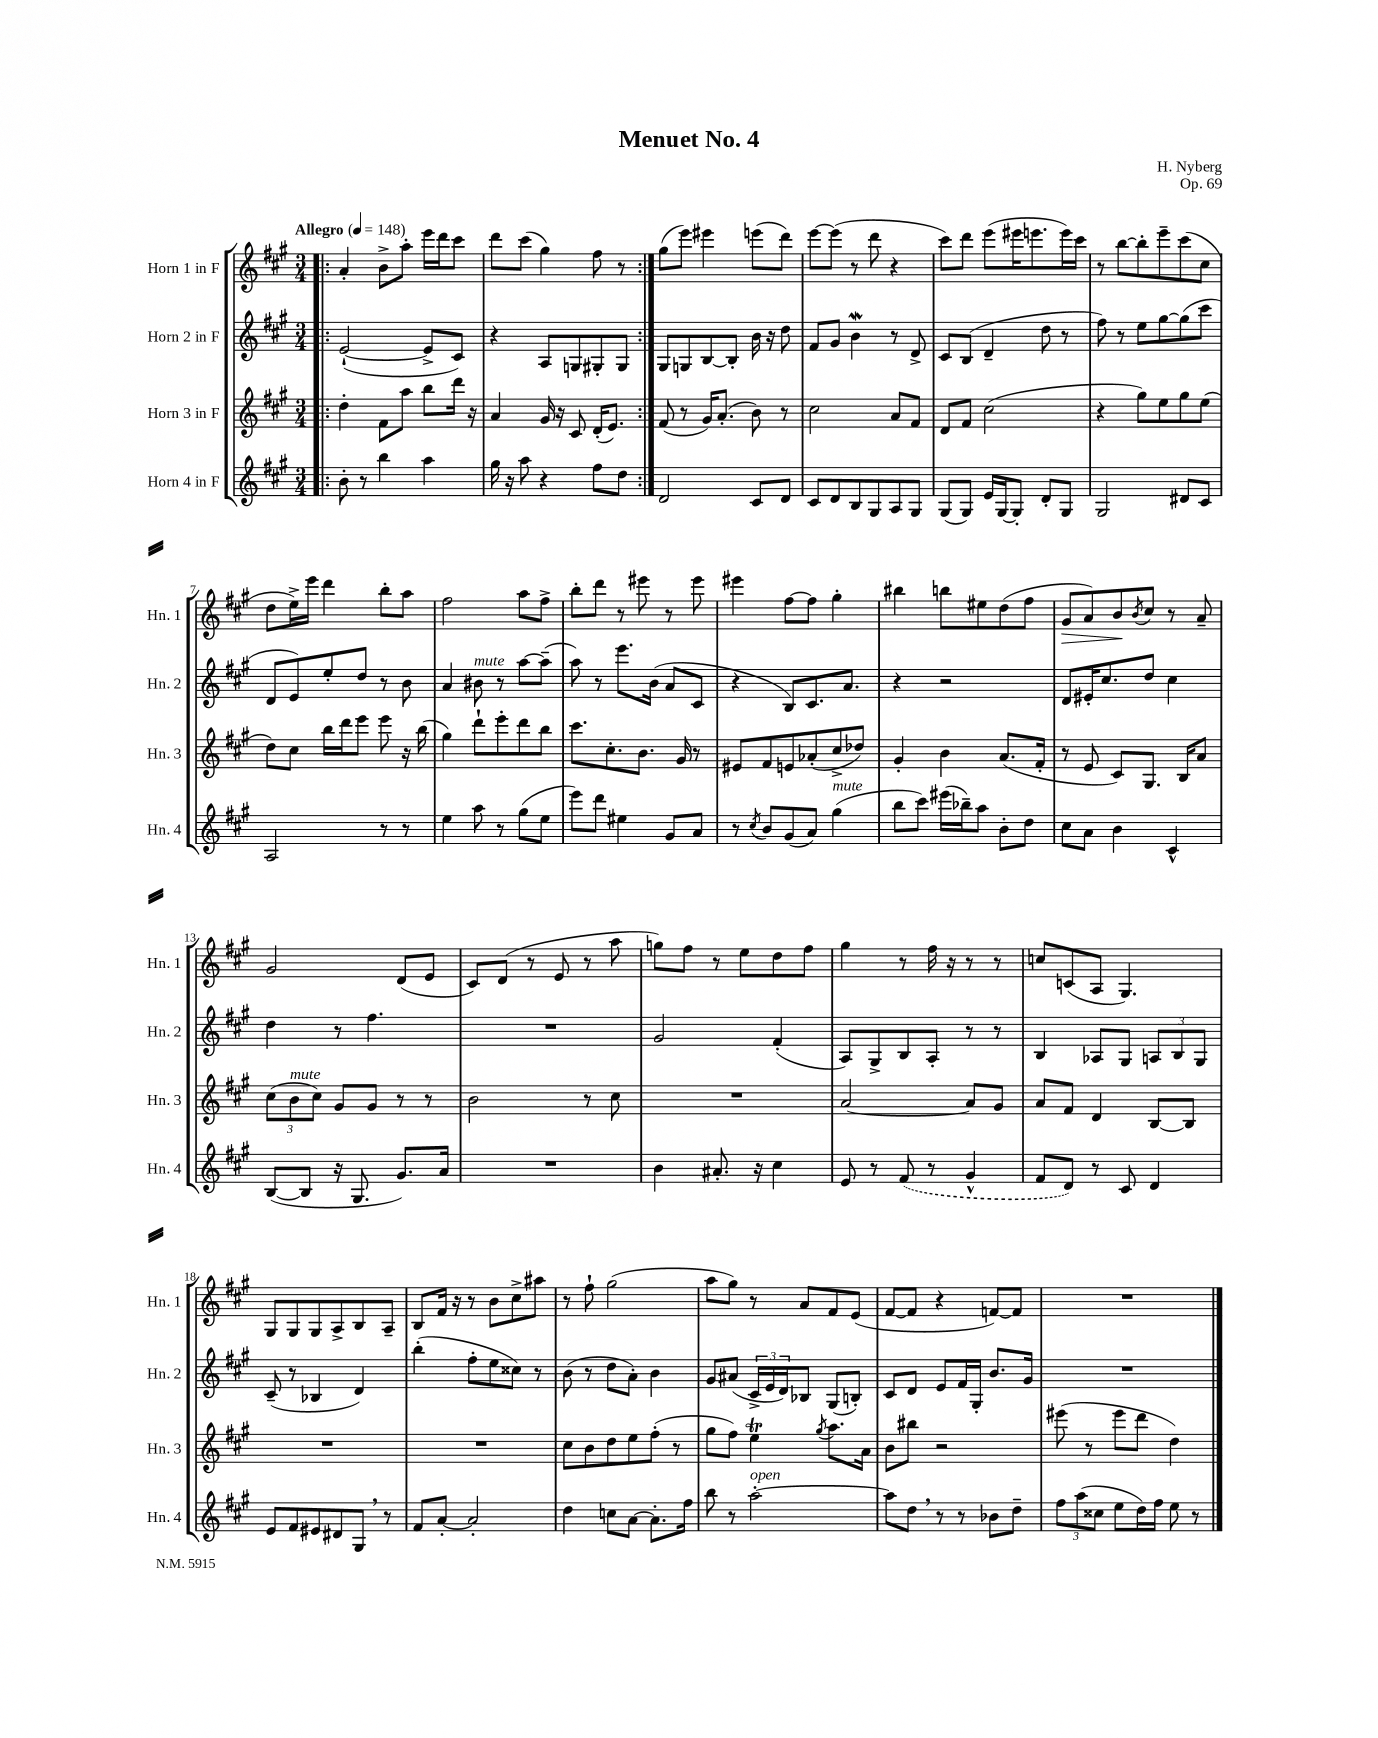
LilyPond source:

\header { title = "Menuet No. 4" composer = "H. Nyberg" opus = "Op. 69" }
<<
\new StaffGroup <<
\new Staff = "s0" \with { instrumentName = "Horn 1 in F" shortInstrumentName = "Hn. 1" } {
    \clef treble \key a \major \numericTimeSignature \time 3/4 \tempo "Allegro" 4 = 148
    \repeat volta 2 { \bar ".|:" a'4-. b'8-> a''8-. e'''16 d'''16 cis'''8 |
    d'''8 cis'''8( gis''4) fis''8 r8 | }
    gis''8( e'''8) eis'''4 e'''8( d'''8) |
    e'''8~ e'''8( r8 d'''8 r4 |
    cis'''8) d'''8 e'''8( eis'''16 e'''8. e'''16) cis'''16 |
    r8 b''8~ b''8-. e'''8-- cis'''8( cis''8 |
    d''8 e''16->) e'''16 d'''4 b''8-. a''8 |
    fis''2 a''8 fis''8-> |
    b''8-. d'''8 r8 eis'''8 r8 eis'''8 |
    eis'''4 fis''8~ fis''8 gis''4-. |
    bis''4 b''8 eis''8 d''8( fis''8 |
    gis'8\> a'8) b'8\! \acciaccatura { b'8 } cis''8 r8 a'8-- |
    gis'2 d'8( e'8 |
    cis'8) d'8( r8 e'8 r8 a''8 |
    g''8) fis''8 r8 e''8 d''8 fis''8 |
    gis''4 r8 fis''16 r16 r8 r8 |
    c''8 c'8( a8 gis4.) |
    gis8 gis8 gis8 a8-> b8 a8-- |
    b8 fis'16 r16 r8 b'8 cis''8-> ais''8 |
    r8 fis''8-! gis''2( |
    a''8 gis''8) r8 a'8 fis'8 e'8( |
    fis'8~ fis'8 r4 f'8~) f'8 |
    R2. \bar "|." |
}
\new Staff = "s1" \with { instrumentName = "Horn 2 in F" shortInstrumentName = "Hn. 2" } {
    \clef treble \key a \major \numericTimeSignature \time 3/4
    \repeat volta 2 { \bar ".|:" e'2~-!( e'8-> cis'8) |
    r4 a8 g8 gis8-. gis8 | }
    gis8 g8 b8~ b8-. b'16 r16 d''8 |
    fis'8 gis'8 b'4\mordent r8 d'8-> |
    cis'8 b8( d'4-- d''8 r8 |
    fis''8) r8 e''8 gis''8~ gis''8( cis'''8 |
    d'8 e'8) e''8-. d''8 r8 b'8 |
    a'4 bis'8^\markup { \italic "mute" } r8 a''8~ a''8--( |
    a''8) r8 e'''8. b'16( a'8 cis'8 |
    r4 b8) cis'8. a'8. |
    r4 r2 |
    d'8 eis'16-. cis''8. d''8 cis''4 |
    d''4 r8 fis''4. |
    R2. |
    gis'2 fis'4-.( |
    a8) gis8-> b8 a8-. r8 r8 |
    b4 aes8 gis8 \tuplet 3/2 { a8 b8 gis8 } |
    cis'8--( r8 bes4 d'4) |
    b''4-.( fis''8-. e''8 cisis''8) r8 |
    b'8( r8 d''8 a'8-.) b'4 |
    gis'8 ais'8( \tuplet 3/2 { cis'16-> e'16 d'16) } bes8 gis8( b8-.) |
    cis'8 d'8 e'8 fis'16 gis16-. b'8. gis'16 |
    R2. \bar "|." |
}
\new Staff = "s2" \with { instrumentName = "Horn 3 in F" shortInstrumentName = "Hn. 3" } {
    \clef treble \key a \major \numericTimeSignature \time 3/4
    \repeat volta 2 { \bar ".|:" d''4-. fis'8 a''8 b''8 d'''16 r16 |
    a'4 gis'16 r16 cis'8 d'16-.( e'8.) | }
    fis'8( r8 gis'16) a'8.-.( b'8) r8 |
    cis''2 a'8 fis'8 |
    d'8 fis'8 cis''2( |
    r4 gis''8) e''8 gis''8 e''8( |
    d''8) cis''8 b''16 d'''16 e'''8 e'''8 r16 b''16( |
    gis''4) d'''8-! e'''8-. d'''8 b''8 |
    cis'''8. cis''8.-. b'8. gis'16 r8 |
    eis'8 fis'8 e'8 aes'8-.( cis''8-> des''8) |
    gis'4-. b'4 a'8.( fis'16-. |
    r8 e'8 cis'8) gis8. b16 a'8 |
    \tuplet 3/2 { cis''8( b'8^\markup { \italic "mute" } cis''8) } gis'8 gis'8 r8 r8 |
    b'2 r8 cis''8 |
    R2. |
    a'2~ a'8 gis'8 |
    a'8 fis'8 d'4 b8~ b8 |
    R2. |
    R2. |
    cis''8 b'8 d''8 e''8 fis''8-.( r8 |
    gis''8 fis''8) e''4\trill \acciaccatura { gis''8 } a''8. a'16 |
    b'8 bis''8 r2 |
    eis'''8( r8 eis'''8 d'''8 d''4) \bar "|." |
}
\new Staff = "s3" \with { instrumentName = "Horn 4 in F" shortInstrumentName = "Hn. 4" } {
    \clef treble \key a \major \numericTimeSignature \time 3/4
    \repeat volta 2 { \bar ".|:" b'8-. r8 b''4 a''4 |
    gis''16 r16 a''8 r4 fis''8 d''8 | }
    d'2 cis'8 d'8 |
    cis'8 d'8 b8 gis8 a8 gis8 |
    gis8( gis8) e'16 gis16~ gis8-. d'8-. gis8 |
    gis2 dis'8 cis'8 |
    a2 r8 r8 |
    e''4 a''8 r8 gis''8( e''8 |
    e'''8) d'''8 eis''4 gis'8 a'8 |
    r8 \acciaccatura { cis''8 } b'8 gis'8( a'8) gis''4^\markup { \italic "mute" }( |
    b''8 cis'''8) eis'''16( bes''16--) a''8 b'8-. d''8 |
    cis''8 a'8 b'4 cis'4-^ |
    b8~( b8 r16 gis8. gis'8.) a'16 |
    R2. |
    b'4 ais'8.-. r16 cis''4 |
    e'8 r8 \once \slurDashed fis'8( r8 gis'4-^ |
    fis'8 d'8) r8 cis'8 d'4 |
    e'8 fis'8 eis'8 dis'8 gis8 \breathe r8 |
    fis'8 a'8~-. a'2-. |
    d''4 c''8 a'8~ a'8.-. fis''16 |
    b''8 r8 a''2~-.^\markup { \italic "open" } |
    a''8 d''8 \breathe r8 r8 bes'8 d''8-- |
    \tuplet 3/2 { fis''8 a''8( cisis''8 } e''8 d''16) fis''16 e''8 r8 \bar "|." |
}
>>
>>
